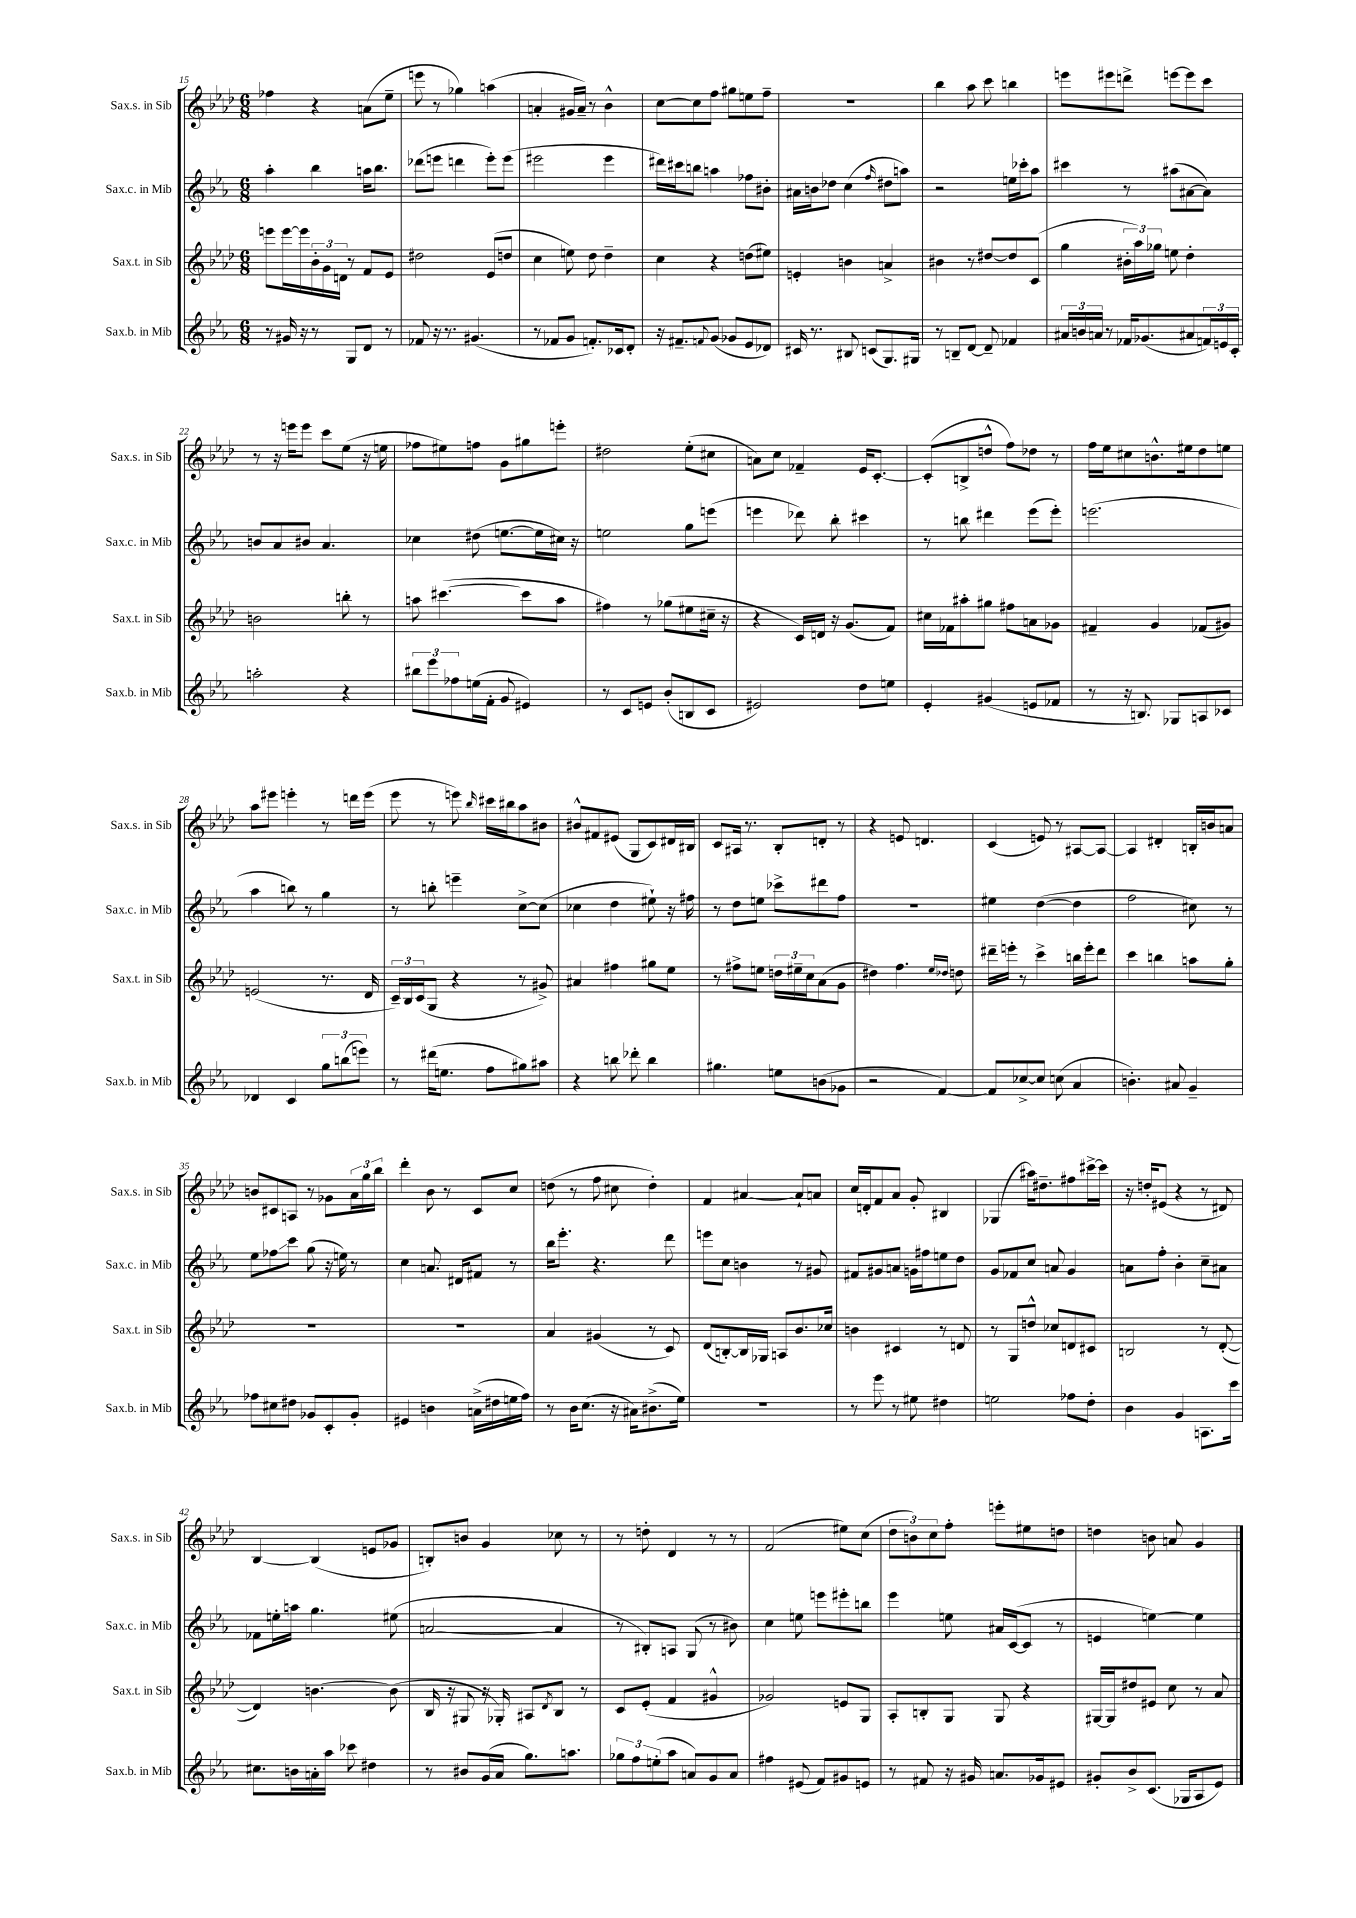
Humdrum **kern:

**kern	**kern	**kern	**kern
*staff4	*staff3	*staff2	*staff1
*clefG2	*clefG2	*clefG2	*clefG2
*k[b-e-a-]	*k[b-e-a-d-]	*k[b-e-a-]	*k[b-e-a-d-]
*M6/8	*M6/8	*M6/8	*M6/8
8r	8eee	4aa-'	4ff-
16g#	[16eee	.	.
16r	16eee]	.	.
8r	24b-'	4bb-	4r
.	24g	.	.
.	24d	.	.
8G	8r	.	.
8d	8f	16aa	(8a
.	.	8.bb-	.
8r	8e-	.	8ee-~
=	=	=	=
8f-	2dd#	(8ddd-	8eee
16r	.	8eee	8r
8.r	.	.	.
.	.	4ddd	4gg-)
(4.g#	.	.	.
.	(8e-	8eee')	(4aa
.	8dd	(8eee	.
=	=	=	=
8r	4cc	2eee#	4a'
8f-	.	.	.
8g	8ee)	.	16g#
.	.	.	16a~)
8.f')	8dd-	.	8r
.	4dd-~	4eee#	4b-^^
16c-	.	.	.
8d'	.	.	.
=	=	=	=
16r	4cc	16ddd#)	[8cc
8.f#~	.	16ccc#	.
.	.	8bb	8cc]
8qqf	.	.	.
(8g	4r	4aa	8ff
8g-	.	.	8gg#
8e-	(8dd	8ff-	8ee
8d-)	8ee#)	8b#'	8ff~
=	=	=	=
16c#	4e'	16a#	2.r
8.r	.	16b	.
.	.	8dd-	.
8B#	4b	(4cc	.
(8c	.	.	.
.	.	16qqff	.
8.G)	4a^	8dd#	.
.	.	8aa)	.
16G#	.	.	.
=	=	=	=
8r	4b#	2r	4bb-
8B~	.	.	.
[8d	8r	.	8aa-
8d~]	[8dd#	.	8ccc
4f-	8dd#]	16ee	4bb
.	.	16ccc-'	.
.	(8c	8aa-	.
=	=	=	=
24a#	4gg	4ccc#	8eee
24b	.	.	.
24a	.	.	.
8r	.	.	8eee#
16f-	24b#'	8r	8ddd^
.	24aa-)	.	.
(8.g-	.	.	.
.	24gg-	.	.
.	8ee	(8aa#	[8eee
8a#	4dd-'	[8a#	8eee]
24f)	.	8a#])	8ccc
24e	.	.	.
24c'	.	.	.
=	=	=	=
2aa'	2b	8b	8r
.	.	8a-	16r
.	.	.	16eee
.	.	8b#	8eee
.	.	4.a-	8ccc
4r	8bb'	.	(8ee-
.	8r	.	16r
.	.	.	16ee
=	=	=	=
12bb#	8aa	4cc-	8ff-
12eee-	.	.	.
.	([4.ccc#	.	8ee#)
12ff-	.	.	.
(16ee	.	(8dd#	8ff
16f'	.	.	.
8g	.	[8.ee	8g
4e#)	8ccc#]	.	8gg#
.	.	16ee]	.
.	8aa	16cc#)	8eee'
.	.	16r	.
=	=	=	=
8r	4ff#)	2ee	2dd#
8c	.	.	.
8e	8r	.	.
(8b-'	(8gg-	.	.
8B	8ee#	8gg	(8ee-'
8c	16cc#~	(8eee	8cc#
.	16r	.	.
=	=	=	=
2e#)	4r	4eee	8a)
.	.	.	8cc
.	16c)	8ddd-)	4f-~
.	16d	.	.
.	16r	8bb-'	.
.	(8.g	.	.
8dd	.	4ccc#	16e-
.	.	.	[8.c'
8ee	8f)	.	.
=	=	=	=
4e-'	16cc#	8r	(8c']
.	16f-	.	.
.	8aa#'	8bb	8B^
(4g#	8gg#	4ddd#	8dd^^
.	8ff#	.	8ff)
8e	8a	(8eee-	8dd-
8f-	8g-	8eee-')	8r
=	=	=	=
8r	4f#~	(2.eee	16ff
.	.	.	16ee-
16r	.	.	8cc#
8.B)	.	.	.
.	4g	.	8.b^^
8G-	.	.	.
.	.	.	16ee#
8A	(8f-	.	8dd-
8c-	8g#)	.	8ee
=	=	=	=
4d-	(2e	4aa-	8aa-
.	.	.	8eee#
4c	.	8bb)	4eee'
.	.	8r	.
12gg	8.r	4gg	8r
(12bb	.	.	.
.	.	.	16ddd
12eee)	.	.	.
.	16d-	.	(16eee
=	=	=	=
8r	24c~)	8r	8eee-
.	24B-	.	.
.	(24c	.	.
(16ddd#	8G	8bb'	8r
8.ee	.	.	.
.	4r	4eee~	8eee)
.	.	.	16qqbb-
8ff	.	.	16ccc#
.	.	.	16bb#
8gg#)	8r	[8cc^	8aa-
8aa#	8g#^)	(8cc]	8b#
=	=	=	=
4r	4a#	4cc-	8b#^^
.	.	.	8f#
8bb	4ff#	4dd	(8e#
8ddd-'	.	.	8G
4bb	8gg#	8ee#`)	8c)
.	8ee-	16r	16d#
.	.	16ff#	16B#
=	=	=	=
4.gg#	8r	8r	8c
.	8ff#^	8dd	16A#
.	.	.	8.r
.	8ee	8ee	.
8ee	24dd	8ccc-^	8B-'
.	24ee#~	.	.
.	24cc	.	.
(8b	(8a-	8ddd#	8d'
8g-	8g	8ff	8r
=	=	=	=
2r	4dd#)	2.r	4r
.	4.ff	.	8e
.	.	.	4.d
[4f)	.	.	.
.	16qqee-	.	.
.	16qqdd-	.	.
.	8dd	.	.
=	=	=	=
8f]	16ddd#~	4ee#	(4c
.	16eee'	.	.
[8cc-^	8r	.	.
8cc-]	4ccc^	([4dd	8e)
(8cc	.	.	8r
4a-	16bb	4dd]	[8A#
.	16eee'	.	.
.	8ddd#	.	8A#_
=	=	=	=
4.b')	4ccc	2ff	4A#]
.	4bb	.	4d#'
8a#	.	.	.
4g~	8aa	8cc#)	16B'
.	.	.	16b
.	8gg'	8r	8a
=	=	=	=
8ff-	2.r	8ee-	8b
8cc#	.	8ff-	8c#
8dd#	.	8ccc	8A
8g-	.	(8gg	8r
8c'	.	16r	8g-
.	.	16ee)	.
8g-'	.	8r	24a-
.	.	.	24gg
.	.	.	24bb-
=	=	=	=
4e#	2.r	4cc	4ddd-'
4b	.	8.a	8b-
.	.	.	8r
.	.	16d#	.
(16a^	.	8f#	8c
16dd#	.	.	.
16ee	.	8r	8cc
16ff)	.	.	.
=	=	=	=
8r	4a-	16bb-	(8dd
.	.	8.eee-'	.
16b-	.	.	8r
(8.cc	.	.	.
.	(4g#	4.r	8ff
16r	.	.	8cc#
16a#)	.	.	.
(8.b#^	8r	.	4dd')
.	8c)	8ddd	.
16ee-)	.	.	.
=	=	=	=
2.r	(8d-	8eee	4f
.	[8B')	8cc	.
.	16B]	4b	[4a#
.	16G-	.	.
.	8A	.	.
.	8.b-	8r	8a#`]
.	.	8g#	8a
.	16cc-	.	.
=	=	=	=
8r	4b	8f#	16cc
.	.	.	16d'
8eee-	.	8g#	8f
8r	4c#	8a	8a-
8ee#	.	16g	8g'
.	.	16ff#	.
4dd#	8r	8ee	4B#
.	8d	8dd	.
=	=	=	=
2ee	8r	8g	(4G-
.	8G	8f-	.
.	8dd^^	8cc	16aa#)
.	.	.	8.dd#~
.	8cc-	8a	.
8ff-	8d	4g	8ff#
8dd'	8c#	.	[16ccc#^
.	.	.	16ccc#]
=	=	=	=
4b-	2B	8a	16r
.	.	.	16dd'
.	.	8ff'	(8e#
4g	.	4b-'	4r
8.A	8r	8cc~	8r
.	([8d-'	8a#	8d#)
16ccc	.	.	.
=	=	=	=
8.cc#	4d-])	8f-	[4B-
.	.	16ee'	.
16b	.	16aa	.
16a'	[4.b	4.gg	(4B-]
16aa-	.	.	.
8ccc-	.	.	.
4dd#	.	.	8e
.	(8b]	(8ee#	8g-
=	=	=	=
8r	16B-	[2a	8B')
.	16r	.	.
8b#	8G#	.	8b
(16g	16r	.	4g
16a-	16G-')	.	.
8.gg)	8A#	.	.
.	8qd-	.	.
.	8B-	4a]	8cc-
8.aa	.	.	.
.	8r	.	8r
=	=	=	=
12gg-	8c	8r	8r
12ff	.	.	.
.	(8e-'	8B#')	8dd'
(12ee'	.	.	.
8aa-	4f	8A	4d-
8a)	.	(8G	.
8g	4g#^^	8r	8r
8a	.	8b#)	8r
=	=	=	=
4ff#	2g-)	4cc	(2f
(8e#	.	8ee	.
8f)	.	8eee	.
8g#	8e	8eee#'	8ee#)
8e	8G	8bb	(8cc
=	=	=	=
8r	8A-'	4eee-	12dd-
.	.	.	12b)
8f#	8B'	.	.
.	.	.	12cc
16r	8G	8ee	8ff'
16g#	.	.	.
8.a	8G	16a#	8eee'
.	.	([16c	.
.	4r	8c]	8ee#
16g-	.	.	.
8e#	.	8r	8dd
=	=	=	=
8g#'	[16G#	4e	4dd
.	16G#]	.	.
8b-^	8dd#	.	.
(8.c	8e#	[4ee)	8b
.	8cc	.	8a
16G-	.	.	.
8A-	8r	4ee]	4g
8e-)	8a-	.	.
==	==	==	==
*-	*-	*-	*-
